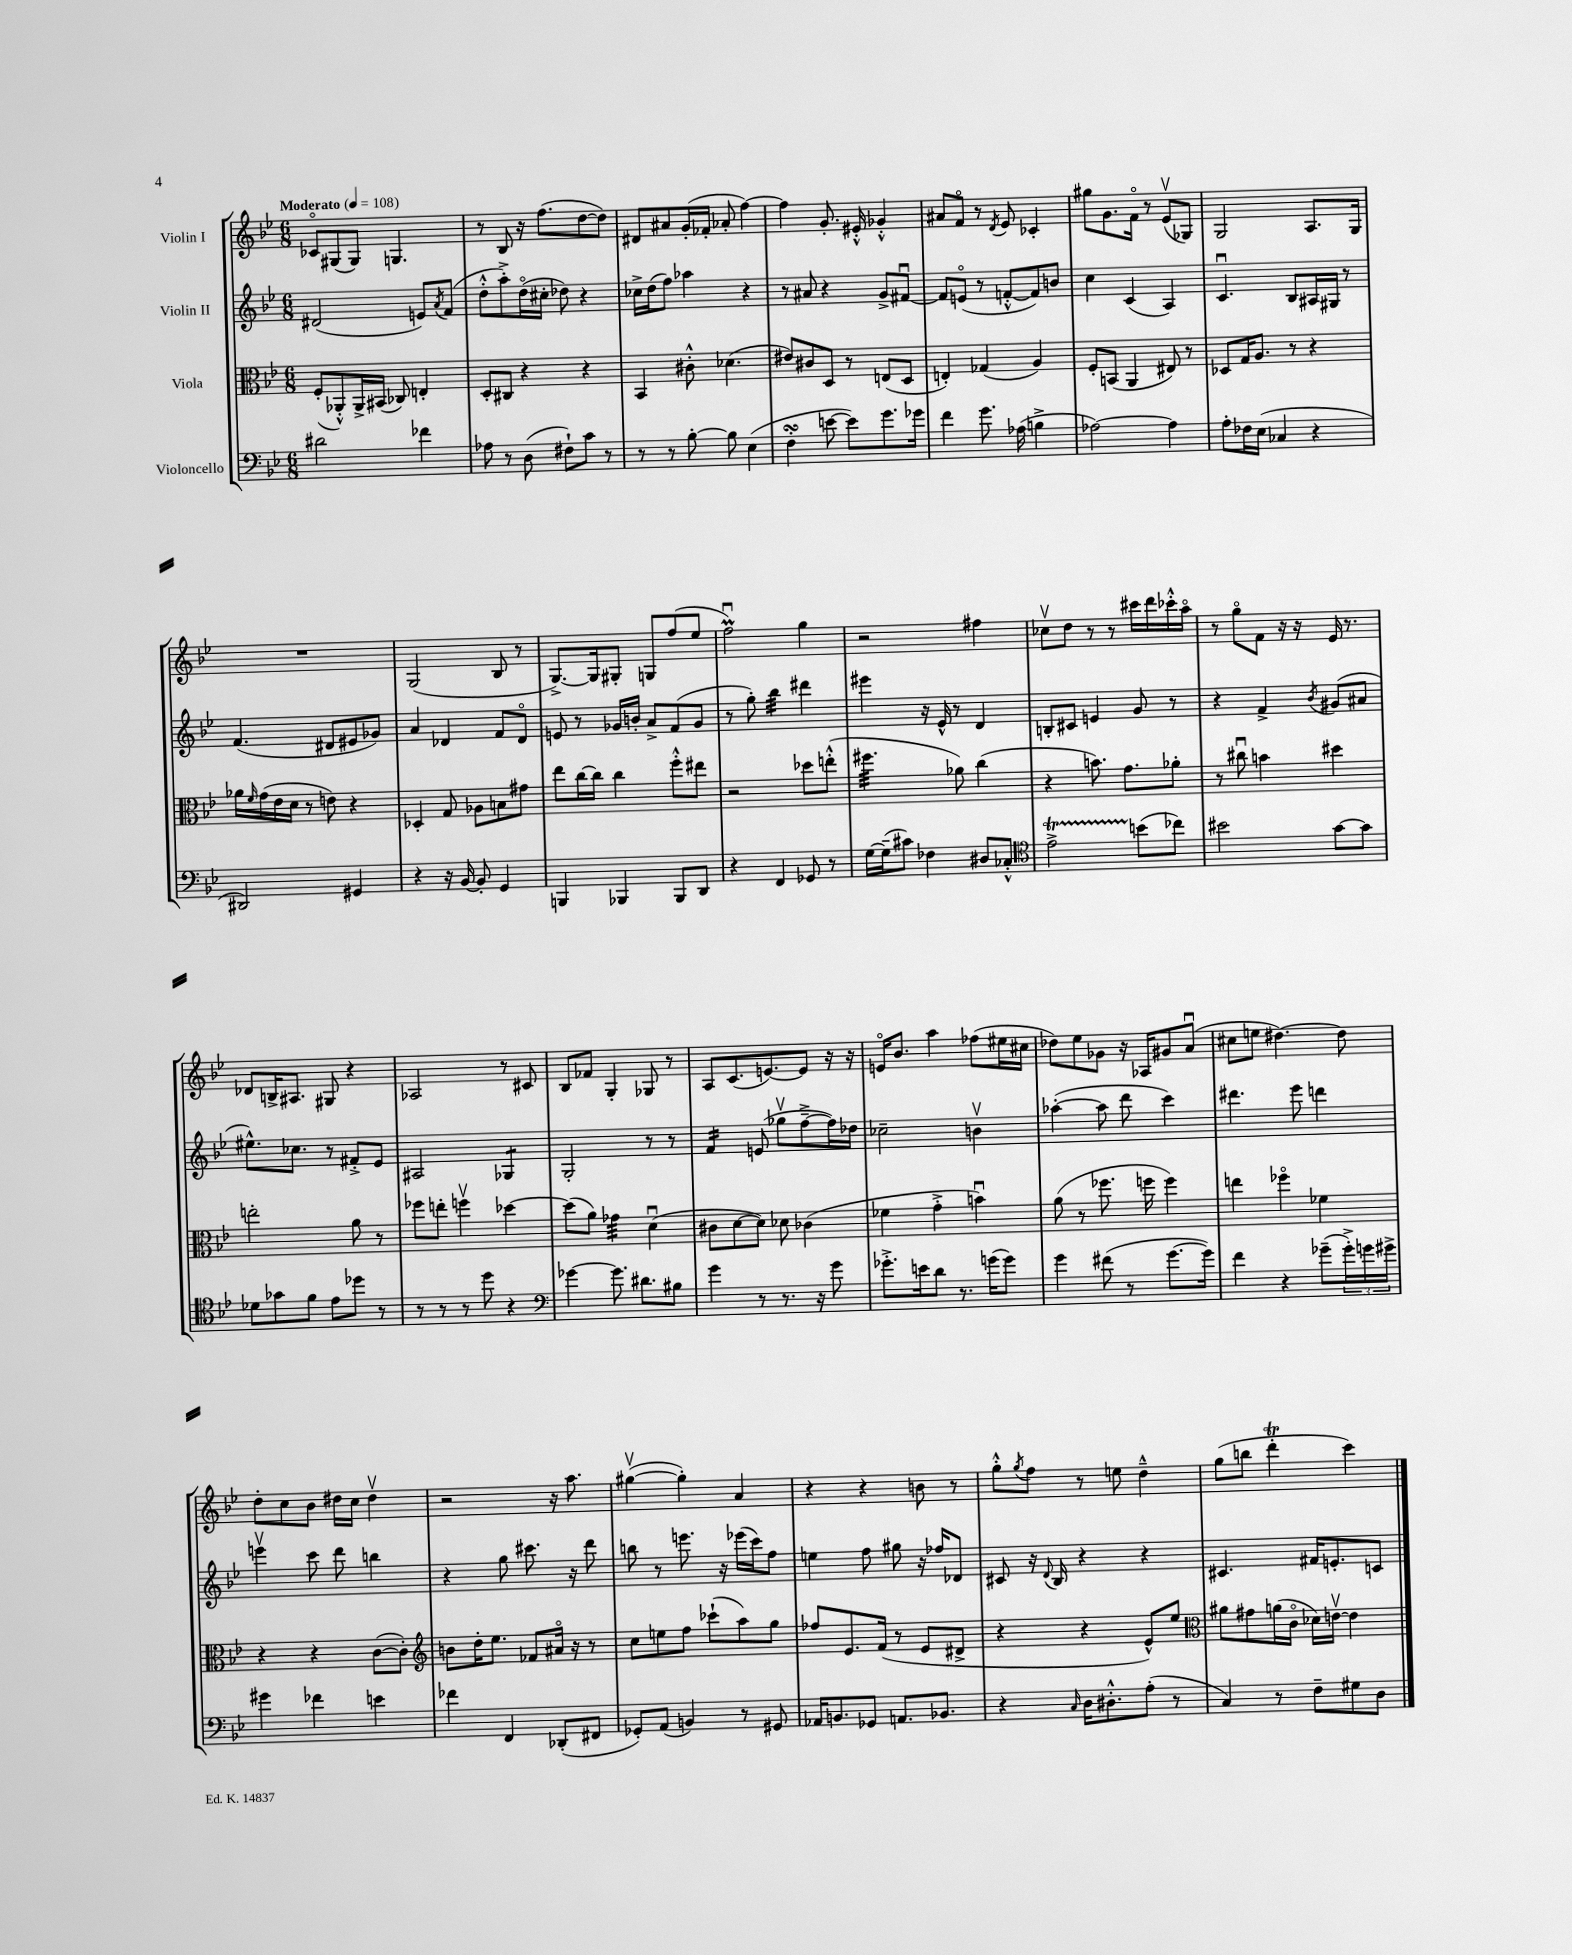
<<
\new StaffGroup <<
\new Staff = "s0" \with { instrumentName = "Violin I" } {
    \clef treble \key bes \major \numericTimeSignature \time 6/8 \tempo "Moderato" 4 = 108
    ces'8\flageolet gis8( gis8) g4. |
    r8 bes8 r16 f''8.( d''8~ d''8) |
    dis'8 ais'8 g'16-.( fes'16-. aes'8-. f''4~) |
    f''4 g'8.-. eis'16-.-^ ges'4-.-^ |
    ais'8 f'8\flageolet r8 \acciaccatura { d'8 } ees'8 ces'4-. |
    gis''8 g'8. f'16\flageolet r8 ees'8\upbow( ges8) |
    g2 a8. g16 |
    R2. |
    g2( bes8 r8 |
    g8.~->) g16 gis8-. g8 f''8( ees''8 |
    f''2\downbow\prall) g''4 |
    r2 fis''4 |
    ces''8\upbow d''8 r8 r8 cis'''16 d'''16 ces'''16-.-^ a''16\flageolet |
    r8 g''8\flageolet f'8 r16 r16 ees'16 r8. |
    des'8 b16-> ais8. gis8 r4 |
    aes2 r8 cis'8 |
    bes8 fes'8 g4-. ges8 r8 |
    a8 c'8.( e'8.~) e'8 r16 r16 |
    e'16\flageolet bes'8. a''4 fes''8( eis''16 cis''16 |
    des''8) ees''8 ges'8 r16 aes16 gis'8 a'8\downbow( |
    cis''8 e''8 dis''4.~) dis''8 |
    d''8-. c''8 bes'8 dis''16 c''16 dis''4\upbow |
    r2 r16 a''8. |
    gis''4~\upbow( gis''4-.) a'4 |
    r4 r4 b'8 r8 |
    g''8-.-^ \acciaccatura { g''8 } f''8 r8 e''8 d''4---^ |
    g''8( b''8 d'''4-.\trill c'''4) \bar "|." |
}
\new Staff = "s1" \with { instrumentName = "Violin II" } {
    \clef treble \key bes \major \numericTimeSignature \time 6/8
    dis'2( e'8) \acciaccatura { a'8 } f'8( |
    d''8-.-^ a''8-.->) d''16\flageolet( cis''16-. des''8) r4 |
    ces''16-> d''16( f''8) aes''4 r4 |
    r8 ais'8 r4 g'8-> fis'8~\downbow |
    fis'8 e'8\flageolet( r8 f'8~-.-^ f'8) b'8 |
    c''4 c'4( a4) |
    c'4.\downbow bes8 ais16 gis16 r8 |
    f'4.( dis'8 eis'8 ges'8) |
    a'4 des'4 f'8 des'8\flageolet |
    e'8 r8 ges'16 b'16-. a'8-> f'8( ges'8 |
    r8 g''8-.) bes''4:32 dis'''4 |
    eis'''4 r16 ees'16-^ r8 d'4 |
    b8-. cis'8 e'4 g'8 r8 |
    r4 f'4-> \acciaccatura { bes'8 } gis'8( ais'8 |
    eis''8.-^) ces''8. r8 fis'8-.-> ees'8 |
    ais2 ges4:8 |
    g2-. r8 r8 |
    f'4:16 e'8( ges''8\upbow f''8~---> f''16) des''16 |
    ces''2-- b'4\upbow |
    aes''4~-.( aes''8 d'''8 c'''4) |
    dis'''4. ees'''8 d'''4 |
    e'''4\upbow c'''8 d'''8 b''4 |
    r4 g''8 cis'''8. r16 d'''8 |
    b''8 r8 e'''8. r16 ees'''16( c'''16) f''8 |
    e''4 f''8 gis''8 r16 fes''16 des'8 |
    cis'8 r16 \appoggiatura { d'8 } bes16 r4 r4 |
    cis'4. fis'16 e'8.-. c'8 \bar "|." |
}
\new Staff = "s2" \with { instrumentName = "Viola" } {
    \clef alto \key bes \major \numericTimeSignature \time 6/8
    f8-.( aes,8-.-^) aes,16-> bis,16( ces8) e4-. |
    d8-. cis8 r4 r4 |
    bes,4 cis'8-.-^ des'4.( |
    eis'8) cis'8 d8 r8 e8( d8 |
    e4-.) ges4( a4) |
    f8-. b,8( a,4 eis8) r8 |
    des8 g16 a8. r8 r4 |
    aes'16 \grace { f'16 } g'16( ees'16 d'16 r8 e'8) r4 |
    des4-. g8 aes8 b8 gis'8 |
    ees''8 c''16~ c''16 c''4 f''8-.-^ eis''8 |
    r2 des''8 e''8-.-^( |
    fis''4.:32 aes'8) c''4( |
    r4 b'8.) g'8. aes'8-. |
    r8 cis''8\downbow b'4 dis''4 |
    e''2-. a'8 r8 |
    fes''8 e''8-. f''4\upbow des''4~ |
    des''8( a'8) ges'4:32 d'4\downbow( |
    cis'8 d'8~ d'8) des'8 ces'4( |
    fes'4 g'4-.-> b'4\downbow) |
    a'8( r8 fes''8. f''16 f''4) |
    e''4 fes''4\flageolet fes'4 |
    r4 r4 c'8~( c'8-.) |
    \clef treble b'8 d''16-. ees''8. fes'8 ais'16\flageolet r16 r8 |
    c''8 e''8 f''8 ces'''8-!( a''8) g''8 |
    fes''8 ees'8. f'16( r8 ees'8 dis'8-> |
    r4 r4 ees'8-^) ees''8 |
    \clef alto ais'8 gis'8 a'16( c'16\flageolet des'16) e'16~\upbow e'4 \bar "|." |
}
\new Staff = "s3" \with { instrumentName = "Violoncello" } {
    \clef bass \key bes \major \numericTimeSignature \time 6/8
    dis'2 fes'4 |
    aes8 r8 d8( fis8-!) c'8 r8 |
    r8 r8 bes8~-. bes8 ees4( |
    f4-.\turn e'8~ e'8) g'8. ges'16 |
    f'4 g'8. aes16( b4-> |
    aes2~) aes4 |
    a8-. fes16 ees16( ces4 r4 |
    dis,2) gis,4 |
    r4 r16 bes,16~ bes,8-. g,4 |
    b,,4 bes,,4 bes,,8 d,8 |
    r4 f,4 ges,8 r8 |
    g16~ g16--( cis'8) fes4 dis8 ces8-.-^ |
    \clef tenor ees'2->\startTrillSpan b'8\stopTrillSpan( ces''8) |
    bis'2 g'8~ g'8 |
    des'8 ges'8 f'8 ees'8 des''8 r8 |
    r8 r8 r8 d''8 r4 |
    \clef bass ges'4~ ges'8. dis'8. bis8 |
    g'4 r8 r8. r16 g'8 |
    ges'8.-.-> e'16 d'8 r8. g'16( g'8) |
    g'4 fis'8( r8 g'8.~ g'16) |
    f'4 r4 ges'8--( \tuplet 3/2 { ges'16-.->) g'16 gis'16-> } |
    gis'4 fes'4 e'4 |
    fes'4 f,4 des,8-.( fis,8 |
    ges,8-.) a,8( b,4) r8 gis,8 |
    aes,16 b,8. ges,8 a,8. bes,8. |
    r4 \grace { c16 } d16 dis8.-.-^ a8-.( r8 |
    c4) r8 f8-- gis8 d8 \bar "|." |
}
>>
>>
\layout { \context { \Score \remove "Bar_number_engraver" } }
